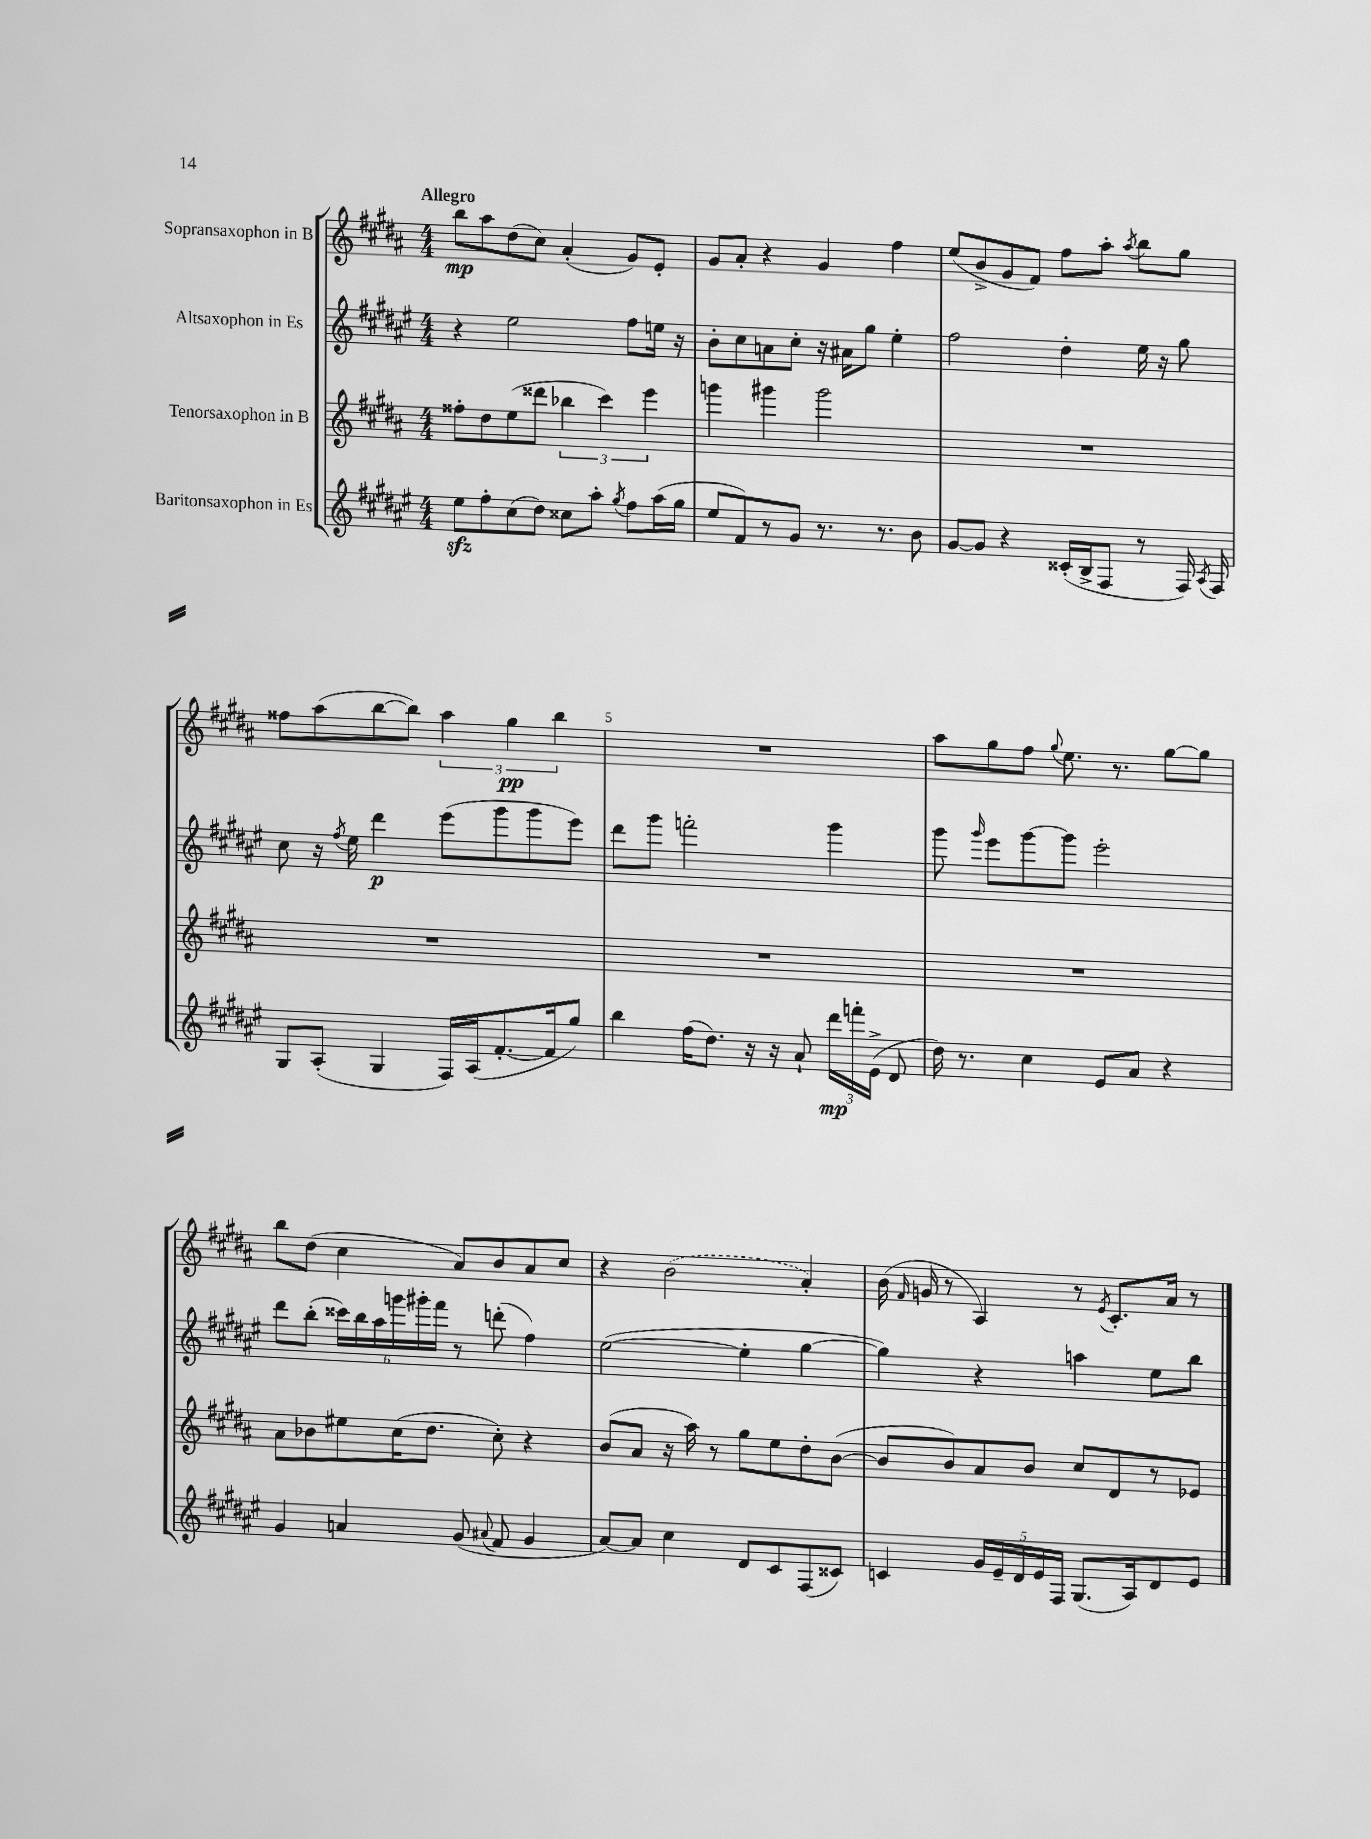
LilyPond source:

<<
\new StaffGroup <<
\new Staff = "s0" \with { instrumentName = "Sopransaxophon in B" } {
    \clef treble \key b \major \numericTimeSignature \time 4/4 \tempo "Allegro"
    \autoBeamOff b''8[\mp ais''8 dis''8( cis''8]) ais'4-.( gis'8[) e'8]-. |
    gis'8[ ais'8]-. r4 gis'4 fis''4 |
    e''8[( b'8-> gis'8 fis'8]) fis''8[ ais''8]-. \acciaccatura { ais''8 } b''8[ gis''8] |
    fisis''8[ ais''8( b''8~ b''8]) \tuplet 3/2 { ais''4 gis''4\pp b''4 } |
    R1 |
    ais''8[ gis''8 fis''8] \appoggiatura { gis''8 } e''8. r8. gis''8[~ gis''8] |
    b''8[ dis''8]( cis''4 ais'8[) b'8 ais'8 cis''8] |
    r4 \once \slurDashed b'2( ais'4-.) |
    b'16( \grace { fis'16 } g'16 r8 ais4) r8 \acciaccatura { e'8 } cis'8.[-. ais'16] r8 \bar "|." |
}
\new Staff = "s1" \with { instrumentName = "Altsaxophon in Es" } {
    \clef treble \key fis \major \numericTimeSignature \time 4/4
    \autoBeamOff r4 eis''2 fis''8[ e''16] r16 |
    b'8[-. cis''8 a'8 cis''8]-. r16 ais'16[ gis''8] eis''4-. |
    fis''2 dis''4-. eis''16 r16 gis''8 |
    cis''8 r16 \acciaccatura { fis''8 } eis''16 dis'''4\p eis'''8[( gis'''8 gis'''8 eis'''8]) |
    dis'''8[ gis'''8] f'''2-. gis'''4 |
    gis'''8 \grace { gis'''16 } eis'''8[ gis'''8~ gis'''8] eis'''2-. |
    dis'''8[ b''8]-.( \tuplet 6/4 { cisis'''16[) b''16 ais''16 g'''16 gis'''16-. fis'''16] } r8 d'''8-.( fis''4) |
    eis''2~( eis''4-. gis''4~ |
    gis''4) r4 a''4 eis''8[ b''8] \bar "|." |
}
\new Staff = "s2" \with { instrumentName = "Tenorsaxophon in B" } {
    \clef treble \key b \major \numericTimeSignature \time 4/4
    \autoBeamOff fisis''8[-. dis''8 e''8( disis'''8] \tuplet 3/2 { bes''4 cis'''4) e'''4 } |
    g'''4 gis'''4 gis'''2 |
    R1 |
    R1 |
    R1 |
    R1 |
    ais'8[ bes'8 eis''8 cis''16( dis''8.] cis''8-.) r4 |
    b'8[( ais'8] r16 ais''16) r8 gis''8[ e''8 dis''8-. b'8]~( |
    b'8[ b'8) ais'8 b'8] cis''8[ dis'8 r8 ees'8] \bar "|." |
}
\new Staff = "s3" \with { instrumentName = "Baritonsaxophon in Es" } {
    \clef treble \key fis \major \numericTimeSignature \time 4/4
    \autoBeamOff eis''8[\sfz fis''8-. cis''8( dis''8]) cisis''8[ ais''8]-. \acciaccatura { gis''8 } fis''8[ ais''16( gis''16] |
    eis''8[ fis'8) r8 gis'8] r8. r8. b'8 |
    gis'8[~ gis'8] r4 cisis'16[-.( b16-> fis8] r8 fis16) \acciaccatura { ais8 } fis16 |
    gis8[ ais8]-.( gis4 fis16[) ais16( fis'8.~-. fis'16 gis''8]) |
    b''4 fis''16[( dis''8.]) r16 r16 ais'8-! \tuplet 3/2 { dis'''16[\mp f'''16-. eis'16]->( } dis'8 |
    dis''16) r8. cis''4 eis'8[ ais'8] r4 |
    gis'4 a'4 gis'8( \appoggiatura { ais'8 } fis'8 gis'4 |
    ais'8[~) ais'8] cis''4 dis'8[ cis'8 fis8( cisis'8]) |
    c'4 \tuplet 5/4 { gis'16[ eis'16-- dis'16 eis'16 fis16] } gis8.[( ais16) dis'8 eis'8] \bar "|." |
}
>>
>>
\layout { \context { \Score \override BarNumber.break-visibility = ##(#f #t #t) barNumberVisibility = #(every-nth-bar-number-visible 5) } }
